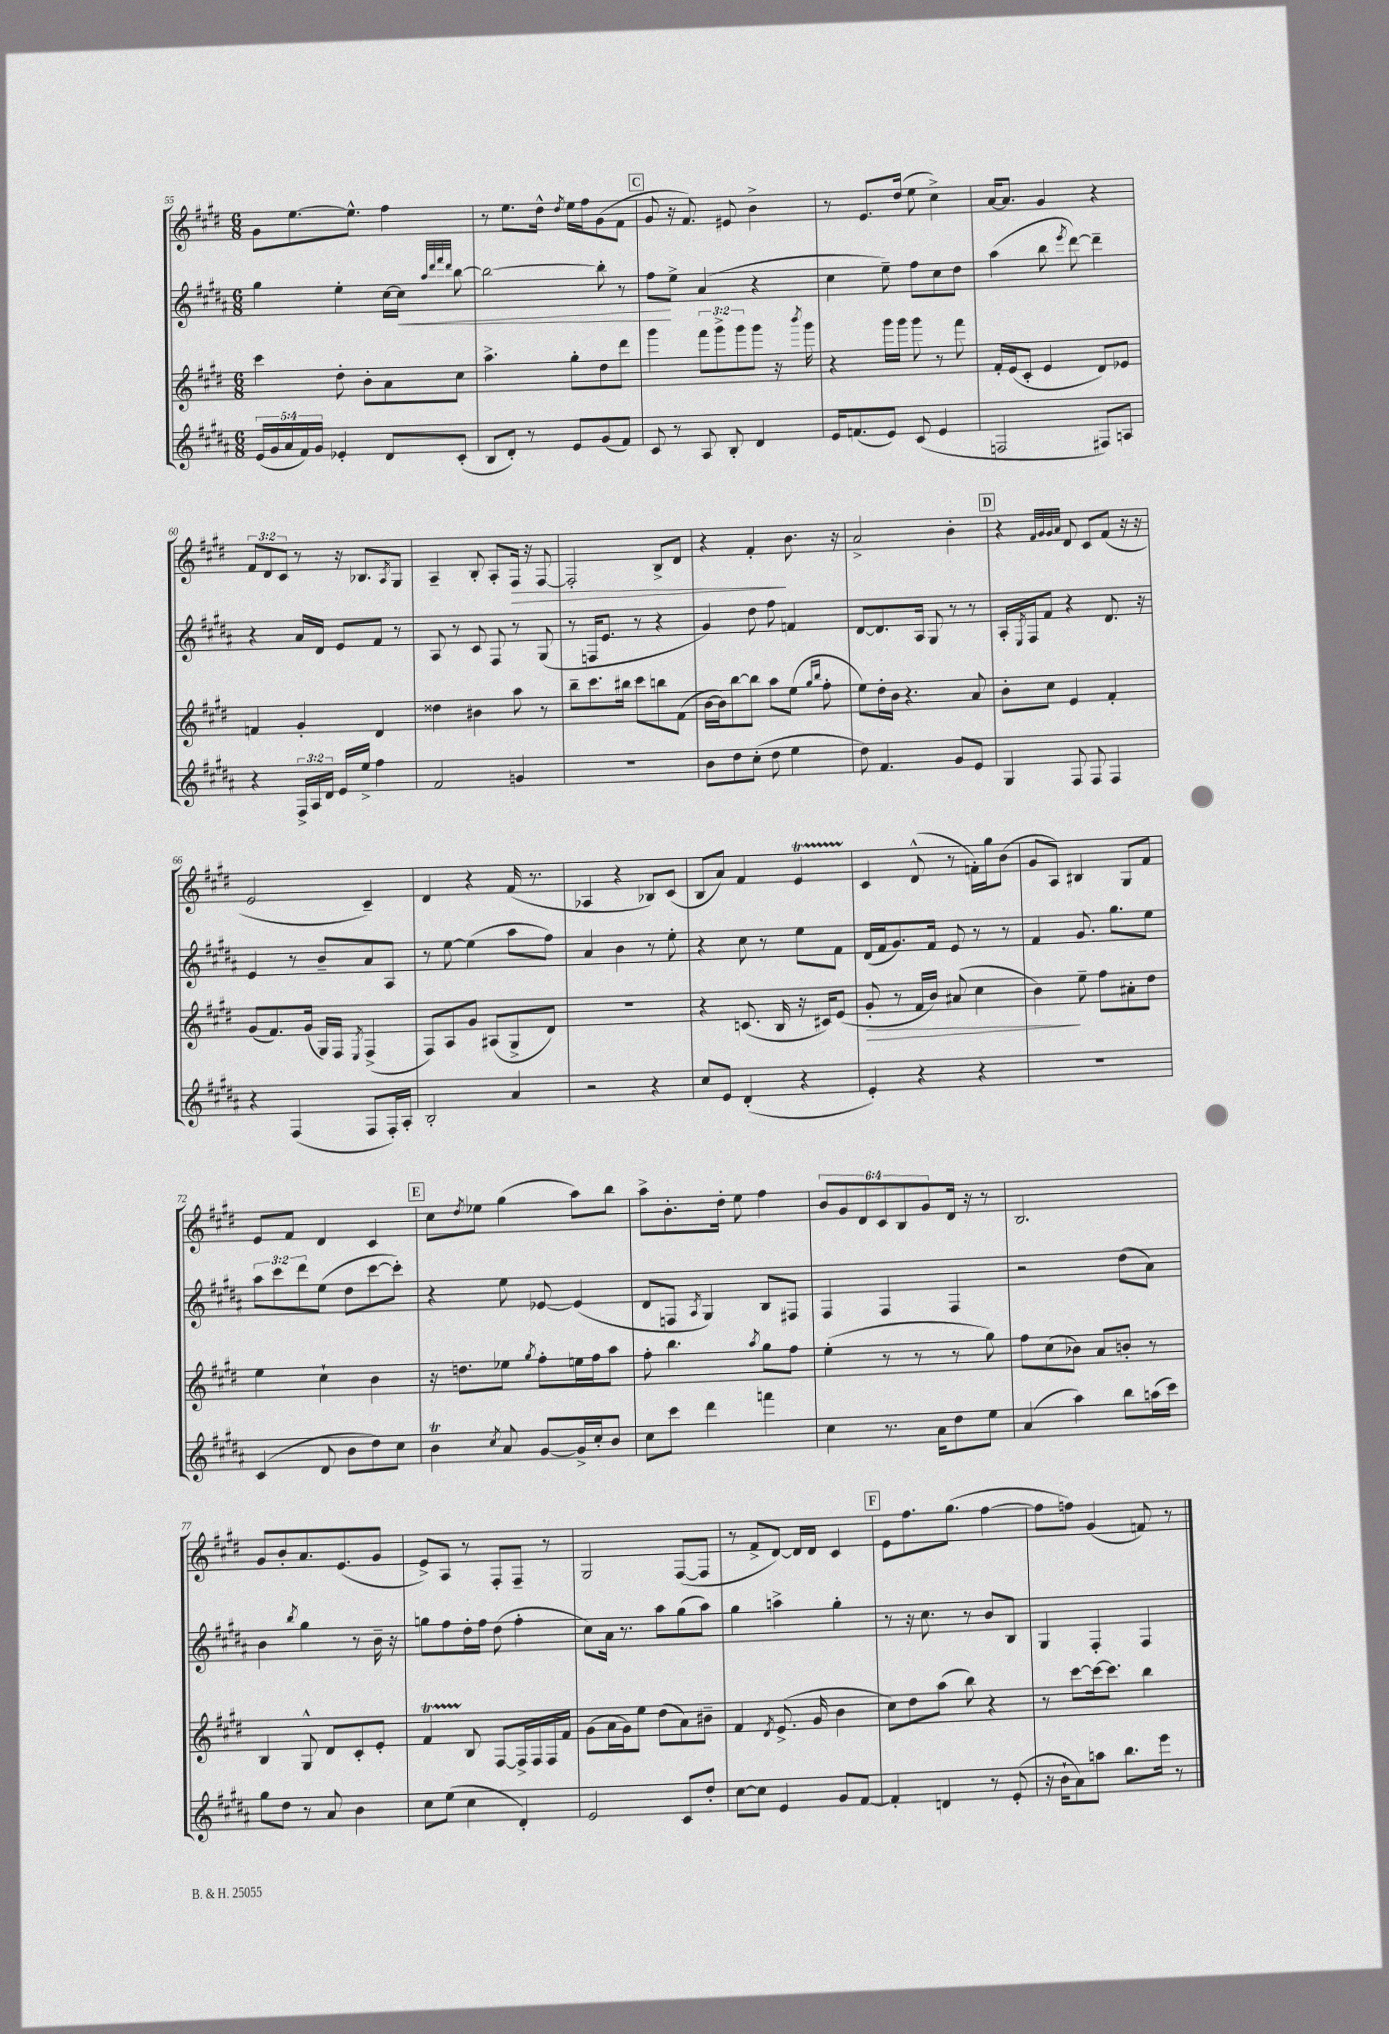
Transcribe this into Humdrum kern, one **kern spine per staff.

**kern	**kern	**kern	**kern
*staff4	*staff3	*staff2	*staff1
*clefG2	*clefG2	*clefG2	*clefG2
*k[f#c#g#d#a#]	*k[f#c#g#d#]	*k[f#c#g#d#a#]	*k[f#c#g#d#]
*M6/8	*M6/8	*M6/8	*M6/8
(20e	4ccc#	4gg#	8g#
20g#	.	.	.
20a#	.	.	.
.	.	.	[8.ee
20f#)	.	.	.
20g#	.	.	.
4e-'	8dd#'	4ee'	.
.	.	.	8.ee^^]
.	8b'	.	.
8d#	8a	[16cc#	4ff#
.	.	16cc#]	.
.	.	32qqaa#	.
.	.	32qqddd#	.
.	.	32qqfff#	.
.	.	32qqddd#	.
(8c#'	8cc#	[8bb	.
=	=	=	=
8B	4.aa^	2bb_	8r
8d#')	.	.	8.ee
8r	.	.	.
.	.	.	16dd#^^
.	.	.	8qdd#
8e	8gg#'	.	16ee
.	.	.	16ff#
(8g#	8dd#	8bb']	(8g#
8f#)	8ddd#	8r	8f#
=	=	=	=
8c#	4ggg#	8ff#	8g#
8r	.	8ee^	16r
.	.	.	8.f#)
8A#	12fff#	(4a#	.
.	12ggg#^	.	.
8B'	.	.	8e#
.	12ggg#	.	.
4d#	8ggg#	4r	4b^
.	16r	.	.
.	8qbbb	.	.
.	16ggg#	.	.
=	=	=	=
16e	4r	4cc#	8r
(8.f	.	.	.
.	.	.	8.e
8e)	16ggg#	8ee~)	.
.	16ggg#	.	(16dd#
(8c#	8ggg#	8ff#	8ee
4e	8r	8cc#	4cc#^)
.	8fff#	8dd#	.
=	=	=	=
2F	16f#'	(4aa#	[16a
.	(16e	.	8.a]
.	8c#'	.	.
.	4e	8bb	4g#
.	.	8qeee	.
.	.	[8ddd#)	.
8F#)	8d#)	4ddd#~]	4r
8A	8e-	.	.
=	=	=	=
4r	4f	4r	12f#
.	.	.	12d#
.	.	.	12c#
24F#^	4g#'	16a#	8r
24A#	.	.	.
.	.	16d#	.
24d#	.	.	.
16e	.	8e	16r
16ee^	.	.	8.B-
4ff#	4d#	8f#	.
.	.	.	8qA
.	.	8r	8G#
=	=	=	=
2f#	4dd##	8A#	4A~
.	.	8r	.
.	4b#	8c#	8B'
.	.	8F#	8A'
4g	8aa	8r	16F#
.	.	.	16r
.	8r	(8G#	[8F#
=	=	=	=
2.r	8bb~	8r	2F#']
.	8.ccc#	16F	.
.	.	8.e	.
.	16bb#	.	.
.	8ccc#	8r	.
.	8bb	4r	8B^
.	(8f#	.	8d#
=	=	=	=
8b	[16b	4g#)	4r
.	16b])	.	.
8dd#	[8bb	.	.
(8cc#'	8bb]	8dd#	4f#'
8dd#	8aa	8ff#	.
4ee	(8ee	4f	8.b
.	16qqgg#	.	.
.	16qqbb	.	.
.	8ff#'	.	.
.	.	.	16r
=	=	=	=
8dd#)	8ee)	[8d#	2a^
4.f#	16dd#'	8.d#]	.
.	16b	.	.
.	4.r	.	.
.	.	16A#	.
.	.	8G#	.
8g#	.	8r	4b'
8e	8a	8r	.
=	=	=	=
4G#	8b'	16A#'	4r
.	.	8qE	.
.	.	16F#	.
.	8cc#	8f#	.
.	.	.	32qqf#
.	.	.	32qqg#
.	.	.	32qqg#
.	.	.	32qqa
8F#	4e	4r	8d#
8F#	.	.	8c#
4F#	4f#'	8.d#	(8f#
.	.	.	16r
.	.	16r	16r
=	=	=	=
4r	(8g#	4e	2e
.	8.f#)	.	.
(4F#	.	8r	.
.	(16g#	.	.
.	16G#)	8b~	.
.	16F#	.	.
.	8qE	.	.
8F#	(4F#^	8a#	4c#~)
16F#')	.	8A#	.
16A#'	.	.	.
=	=	=	=
2B'	8F#)	8r	4d#
.	8A	[8ee	.
.	8g#	(4ee]	4r
.	(8A#	.	.
4a#	8G#^	8aa#	(16f#
.	.	.	8.r
.	8d#)	8ff#)	.
=	=	=	=
2r	2.r	4a#	4A-
.	.	4b	4r
4r	.	8r	8B-)
.	.	8ee'	(8c#
=	=	=	=
8cc#	4r	4r	8B
8e	.	.	8a)
(4d#'	(8.c	8cc#	4f#
.	.	8r	.
.	16B	.	.
4r	16r	8ee	4e
.	16c#)	.	.
.	(8e	8f#	.
=	=	=	=
4e')	8g#'	(16d#	4c#
.	.	16f#	.
.	8r	8.g#)	.
4r	16f#	.	(8d#^^
.	16b)	16f#	.
.	(8a#	8e	8r
4r	4cc#	8r	16f')
.	.	.	16gg#
.	.	8r	(8b
=	=	=	=
2.r	4b)	4f#	8g#
.	.	.	8A)
.	8ee~	8.g#	4B#
.	8ff#	.	.
.	.	8.gg#	.
.	8a#'	.	8G#
.	8dd#	8ee	8f#
=	=	=	=
(4c#	4ee	12aa#	8e
.	.	12ccc#	.
.	.	.	8f#
.	.	12ddd#	.
8d#	4cc#`	(8ee	4d#
8b	.	8dd#	.
8dd#)	4b	[8ccc#	4c#
8cc#	.	8ccc#'])	.
=	=	=	=
4b	16r	4r	8cc#
.	8.dd	.	.
.	.	.	8qdd#
.	.	.	8ee-
8qcc#	.	.	.
8a#	8ee-	8ee	(4gg#
.	8qgg#	.	.
[8g#	8ff#'	[8e-	.
16g#^]	16ee	(4e-]	8aa)
16cc#'	16ff#	.	.
8b	8aa	.	8bb
=	=	=	=
8cc#	8ff#'	8d#	8aa^
8ccc#	4.bb	8F	8.b'
.	.	8qA#	.
4ddd#	.	4G#)	.
.	.	.	16dd#'
.	.	.	8ee
.	8qaa	.	.
4fff	8gg#	8B	4ff#
.	8ff#	8F#	.
=	=	=	=
4cc#	(4ee'	4F#	12b
.	.	.	12g#
.	.	.	12d#
8.r	8r	4F#	12c#
.	.	.	12B
.	8r	.	.
.	.	.	12g#
16a#	.	.	.
8dd#	8r	4F#	16d#
.	.	.	16r
8ee	8gg#)	.	8r
=	=	=	=
(4a#	8ff#	2r	2.B
.	(8cc#	.	.
4aa#)	8b-)	.	.
.	8a	.	.
8bb	8b'	(8dd#	.
(16aa	8r	8a#)	.
16ccc#)	.	.	.
=	=	=	=
8gg#	4B	4b	8g#
8dd#	.	.	8b'
.	.	8qbb	.
8r	8G#^^	4gg#	8.a
8a#	8d#	.	.
.	.	.	(8.e
4b	8c#'	8r	.
.	8e'	16b~	8g#
.	.	16r	.
=	=	=	=
8cc#	4f#	8gg	8e^)
(8ee	.	8ff#	8A
4cc#	8B	16dd#'	8r
.	.	16ff#	.
.	[8F#	(8dd#	8F#'
4d#')	16F#^]	4ff#'	8F#~
.	16F#	.	.
.	16F#	.	8r
.	16f#	.	.
=	=	=	=
2e	(8g#	8cc#)	2G#
.	16a	16a#	.
.	16g#)	8.r	.
.	8ee	.	.
.	(8dd#	8aa#	.
8c#	8a)	(8gg#	([8F#
8dd#'	8b#~	8aa#)	8F#]
=	=	=	=
[8cc#	4f#	4gg#	8r
8cc#]	.	.	8f#^
.	8qd#	.	.
4e	(8.e^	4aa^	[8d#)
.	.	.	16d#]
.	16g#	.	16d#
8g#	4b	4gg#'	4c#
[8f#	.	.	.
=	=	=	=
4f#']	8cc#)	8r	8e
.	8dd#	16r	8.ff#
.	.	8.cc#	.
4d	(8aa	.	.
.	.	.	(8.gg#
.	8bb)	8r	.
8r	4r	8b	[4ff#
(8e'	.	8B	.
=	=	=	=
16r	8r	4G#	8ff#]
16b`	.	.	.
8a#)	[8ccc#	.	8ff)
8aa	16ccc#_	4F#'	(4g#
.	8.ccc#]	.	.
8.bb	.	.	.
.	4bb	4F#	8f)
16eee	.	.	.
8r	.	.	8r
==	==	==	==
*-	*-	*-	*-
